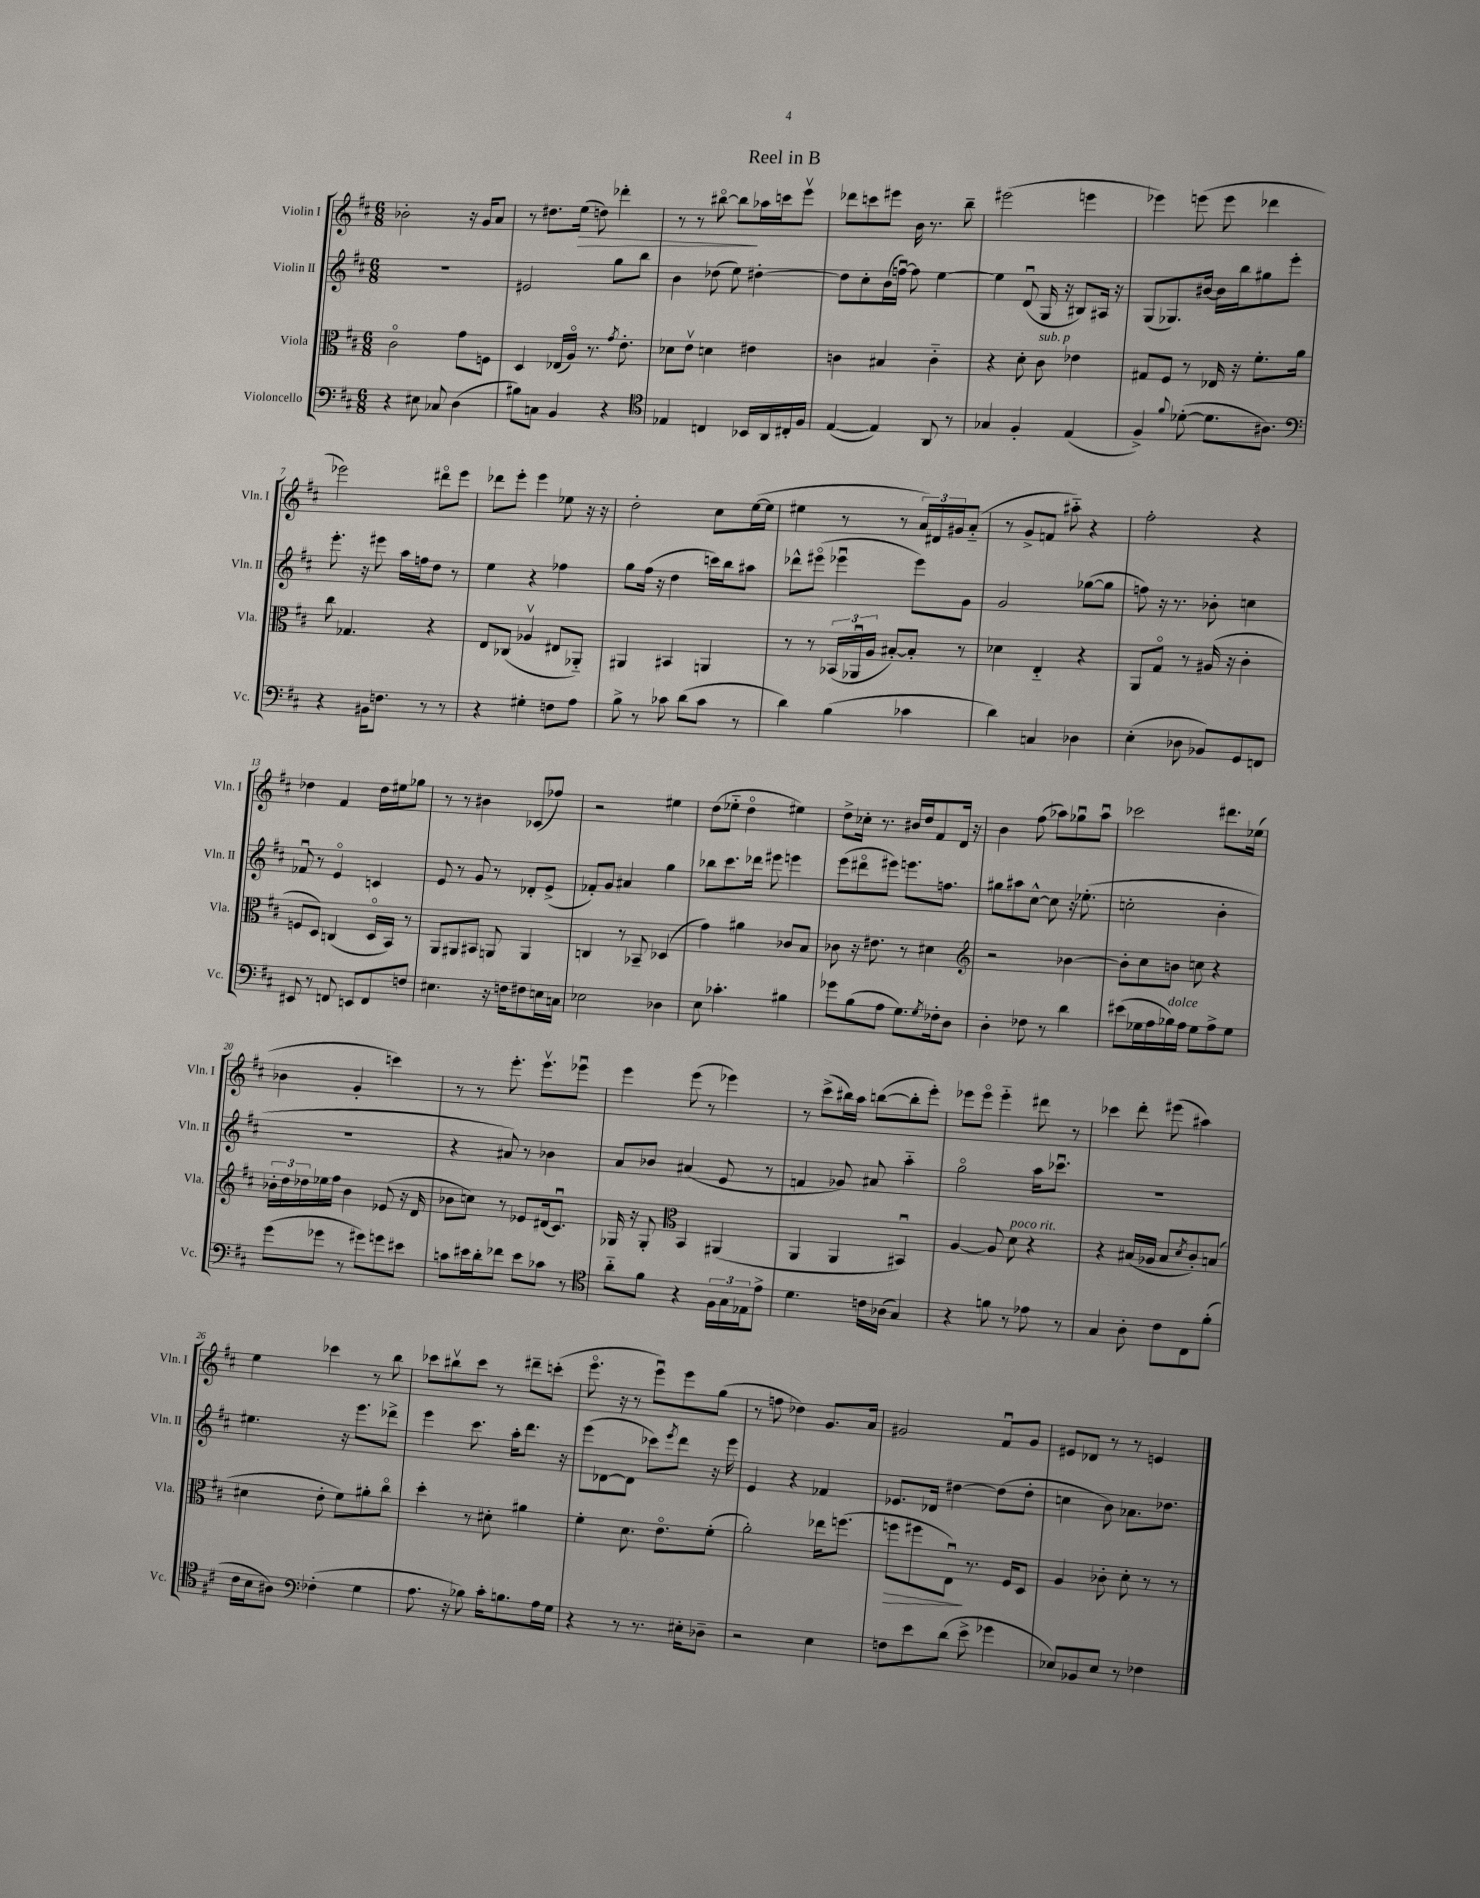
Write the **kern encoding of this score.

**kern	**kern	**kern	**kern
*staff4	*staff3	*staff2	*staff1
*clefF4	*clefC3	*clefG2	*clefG2
*k[f#c#]	*k[f#c#]	*k[f#c#]	*k[f#c#]
*M6/8	*M6/8	*M6/8	*M6/8
4r	2c#o\	2.r	2b-'\
8E#\	.	.	.
8C-/	.	.	.
(4D\	8g\L	.	16r
.	.	.	16g/LK
.	8F\J	.	8a/J
=	=	=	=
8B#\L)	4D/	2e#/	8r
8C\J	.	.	8.dd#\L
4BB/	(16E-/LL	.	.
.	16Ao/JJ)	.	(16ee\Jk
.	8.r	.	8dd\)
4r	.	8gg\L	4ddd-'\
.	8qg/	.	.
.	8.e'\	.	.
.	.	8bb\J	.
=	=	=	=
*clefC4	*	*	*
4E-/	8d-\L	4b\	8r
.	8ev\J	.	8r
4C/	4d\	(8dd-\	[8bb#o\
.	.	8ee\)	8bb#\]L
16BB-/LL	4e#\	[4dd#'\	16aa-\L
16AA/	.	.	16ccc\J
16C#'/	.	.	8eeev\J
16F#/JJ	.	.	.
=	=	=	=
([4E/	4c\	8dd#\]L	8ddd-\L
.	.	8cc#'\	8ccc\
4E/])	4B#/	(16b\L	8eee#\J
.	.	[16ffu\JJ)	.
.	.	8ff\]	16b\
.	.	.	8.r
8AA/	4c'~\	[4ee\	.
8r	.	.	8bb~\
=	=	=	=
4G-/	4r	4ee\]	(2eee#\
4F#'/	8d'\	(8du/	.
.	8c#\	16G/	.
.	.	16r	.
(4E/	4e-\	8B#/L)	4eee\
.	.	16A#/Jk	.
.	.	16r	.
=	=	=	=
4F#^/)	8G#/L	(8G/L	4eee-\)
.	8F#/J	8.G-/)	.
8qqf#/	.	.	.
([8d-'\	8r	.	(8eee\
.	.	[16b#/Jk	.
8.d-\]L	16E-/	16b#\]LL	8eee\
.	16r	16bb\J	.
.	8.f#'\L	8gg#\	4ddd-\
8.A#\J)	.	.	.
.	.	8eee'\J	.
.	16a\Jk	.	.
=	=	=	=
*clefF4	*	*	*
4r	8cc#\	8.eee'\	2eee-\)
.	4.G-/	.	.
.	.	16r	.
16BB#\LK	.	8eee#\	.
8.F\J	.	.	.
.	.	16aa\LL	.
.	.	16ff\J	.
8r	4r	8dd\J	8ddd#o\L
8r	.	8r	8eee-\J
=	=	=	=
4r	8E/L	4ee\	8ddd-\L
.	(8C-/J	.	8eee'\J
4G#'\	4A-v/	4r	4eee\
8F\L	8E#/L	4ff-\	8ee-\
8A\J	8AA-'~/J)	.	16r
.	.	.	16r
=	=	=	=
8B^\	4AA#/	8gg\L	2dd'\
8r	.	(16ff#\Jk	.
.	.	16r	.
8c-\	4BB#/	4dd\	.
(8d\L	.	.	.
8c-\J	4AA/	16ccc\LL)	8cc#\L
.	.	16bb\J	.
8r	.	8aa#\J	([16ee\L
.	.	.	16ee\]JJ
=	=	=	=
4d\)	8r	8ddd-^^\L	4ee#\
.	8r	(8eee#o\J	.
(4B\	(24BB-/LL	4eee-u\	8r
.	24AA-u/	.	.
.	24A/JJ	.	.
.	[8B#'/L)	.	8r
4c-\	8B#'/]J	8eee-\L)	24a/LL)
.	.	.	24d#/
.	.	.	24g#/J
.	8r	8g\J	(8a'~/J
=	=	=	=
4d\)	4d-\	2g/	8r
.	.	.	8g^/L
4C/	4E'~/	.	8f/J
.	.	.	8aa#'~\)
4D-\	4r	([8gg-\L	4r
.	.	8gg-\]J	.
=	=	=	=
(4E'\	8AA/L	8ff\)	2ff#'\
.	8Go/J	16r	.
.	.	8.r	.
8D-\	8r	.	.
8BB-/L)	(16A#/	8b-'\	.
.	16r	.	.
8GG/	4c#'\	4cc\	4r
8FF/J	.	.	.
=	=	=	=
8EE#/	8F/L	8f-u/	4dd-\
8r	8D/J)	8r	.
8FF/	(4C/	4eo/	4f#/
8EE/L	.	.	.
8FF/	16Do/LL	4c/	16dd-\LL
.	16BB/JJ)	.	16ee#\J
8F/J	8r	.	8gg-\J
=	=	=	=
4.E#\	8AA/L	8e/	8r
.	8AA#/	8r	8r
.	8BB#/J	8g/	4b#\
16r	8AA/	8r	.
16F\LK	.	.	.
8F#\	4AA/	8d-'/L	(8c-/L
16E\L	.	(8e^/J	8ff-/J)
16C\JJ	.	.	.
=	=	=	=
2E-\	4C/	8f-'/L)	2r
.	.	8g/J	.
.	8r	4a#/	.
.	8BB-~/	.	.
4D-\	(4D-/	4gg\	4ee#\
=	=	=	=
8E\	4g\)	8bb-\L	(8dd\L
4.c-'\	.	8.ccc#\	8ee-'~\J
.	4a#\	.	4ddo\
.	.	16ddd-\Jk	.
.	.	8eee#\	.
4B#\	8c-/L	4eee\	4ee#\)
.	8B/J	.	.
=	=	=	=
8g-\L	8c-\	(8eee\L	8dd^\L
(8B\	16r	8ddd#o\	16cc-'\Jk
.	8.e#\	.	8.r
8A\J	.	8eee#\J)	.
8.G\L)	8r	8.eee\L	16b#/LL
.	.	.	16dd/J
.	4d#\	.	8f#/
8qG/	.	.	.
16F-'\k	.	8.ff\J	.
8D\J	.	.	16d/Jk
.	.	.	16r
=	=	=	=
*	*clefG2	*	*
4D'\	2r	8gg#\L	4b\
.	.	8aa#\	.
8F-\	.	[8cc#^^\J	(8ff#\
8r	.	8cc#\]	8aa-\L)
4d\	[4b-\	16r	8gg-u\
.	.	(8.ee-'\	.
.	.	.	8aa-u\J
=	=	=	=
(8e#\L	8b-'\]L	2cc'\	2ccc-\
16G-\L	8cc#\	.	.
16A\	.	.	.
16B-\)	8b\J	.	.
16A\JJ	.	.	.
8G-\L	8cc\	.	.
8A^\	4r	4b'\	8.ddd#\L
8G-\J	.	.	.
.	.	.	(16ee-\Jk
=	=	=	=
(8g\L	24b-'\LL	2.r	4b-\
.	24dd\	.	.
.	24dd-\	.	.
8g-\J	16ee-\	.	.
.	16ff#\JJ	.	.
8r	4b-\	.	4g'/
8g#\L)	.	.	.
8g\	(8e-/	.	4ccc\)
8e#\J	16r	.	.
.	16d/	.	.
=	=	=	=
8c\L	8b-\L	4r	8r
16e#\L	8cc\J)	.	8r
16d'\J	.	.	.
8f-\J	8r	8a#/)	8.eee'\
8e#\L	8e-/L	8r	.
.	.	.	8.eeev\L
8c-\J	(16d#/k	4b-\	.
.	8.c#u/J)	.	.
8r	.	.	8eee-u\J
=	=	=	=
*clefC4	*	*	*
8a'~\L	16G-/	8a/L	4eee\
.	16r	.	.
8f#\J	8G-'/	8b-/J	.
*	*clefC3	*	*
4r	4BB/	(4a#/	(8eee\
.	.	.	8r
24F#\LL	(4AA#/	8e/	4eee-\)
24G\	.	.	.
24E-\J	.	.	.
8e^\J	.	8r	.
=	=	=	=
4.d\	4AA/	4f/	8r
.	.	.	(8ccc#^\L
.	4AA/	8g-/)	16bb#\L)
.	.	.	16aa\JJ
16c\LL	.	8a#/	([8bb\L
(16A-\JJ	.	.	.
4G/)	4BB#u/)	4aa'~\	8bb'\]
.	.	.	8eee'\J)
=	=	=	=
4r	[4A/	2ggo\	8eee-\L
.	.	.	8eee-o\J
8f\	8A/]	.	4eee-'~\
8r	8d\	.	.
8e-\	4r	16aa\LK	8ddd#\
.	.	8.ccc-u\J	.
8r	.	.	8r
=	=	=	=
4G/	4r	2.r	4ccc-\
8A'\	(16B#/LL	.	8ddd'\
.	16A-/JJ	.	.
8c#\L	8B#/L	.	(8eee#\
.	8qd/	.	.
8C#\	8c#'/)	.	4aa#\)
(8f#'\J	(8B/J	.	.
=	=	=	=
16c#\LL	4d#\	4.ee#\	4ee\
16B\J	.	.	.
8A#\J)	.	.	.
*clefF4	*	*	*
(4F-'\	8e'\	.	4ccc-\
.	8f#\L)	16r	.
.	.	8.eee\L	.
4G\	8a#'\	.	8r
.	8cc#o\J	8ddd-^\J	8bb\
=	=	=	=
8.A\	4dd'\	4eee\	8ccc-\L
.	.	.	8bb#v\
16r	.	.	.
8B-\)	8r	8.ccc#\	8ccc-\J
16c#'\LK	8d#'\	.	8r
8.B\	.	16aa'\LK	.
.	4a#\	8.ddd\J	8ddd#~\L
16A\L	.	.	(8ccc'\J
16G\JJ	.	16r	.
=	=	=	=
4r	4f#'\	(8eee\L	8.eeeo\
.	.	[8d-\	.
.	.	.	16r
8r	8.d\	8d-\]J	8r
8.r	.	8ccc-\L)	8eeeu\L)
.	8.eo\L	.	.
.	.	8qeee/	.
.	.	8ddd\J	8eee\
16E#'\LK	.	.	.
8D-~\J	(8f#'\J	16r	(8gg\J
.	.	16eee\	.
=	=	=	=
2r	2a'\)	4e/	8r
.	.	.	8ff\
.	.	4r	4dd-\)
4E\	16ee-\LK	4f-/	8.g/L
.	(8.ff\J	.	.
.	.	.	16a/Jk
=	=	=	=
8F\L	8ff\L	8.e-/L	2g#/
8e\	8ff#\	.	.
.	.	16d-/Jk	.
(8d\J	8Eu\J)	[4dd#\	.
8e^\	8.r	.	.
4g-\	.	(8dd#\]L	8f#u/L
.	16F#/LK	.	.
.	8D/J	8dd#'\J	8g#/J
=	=	=	=
8E-/L)	4A/	4cc\	8e#/L
8BB-/	.	.	8d-/J
8E-/J	8c-'\	8b\)	8r
8r	8d'\	8.a-\L	8r
4F-\	8r	.	4e/
.	.	8.dd-\J	.
.	8r	.	.
==	==	==	==
*-	*-	*-	*-
